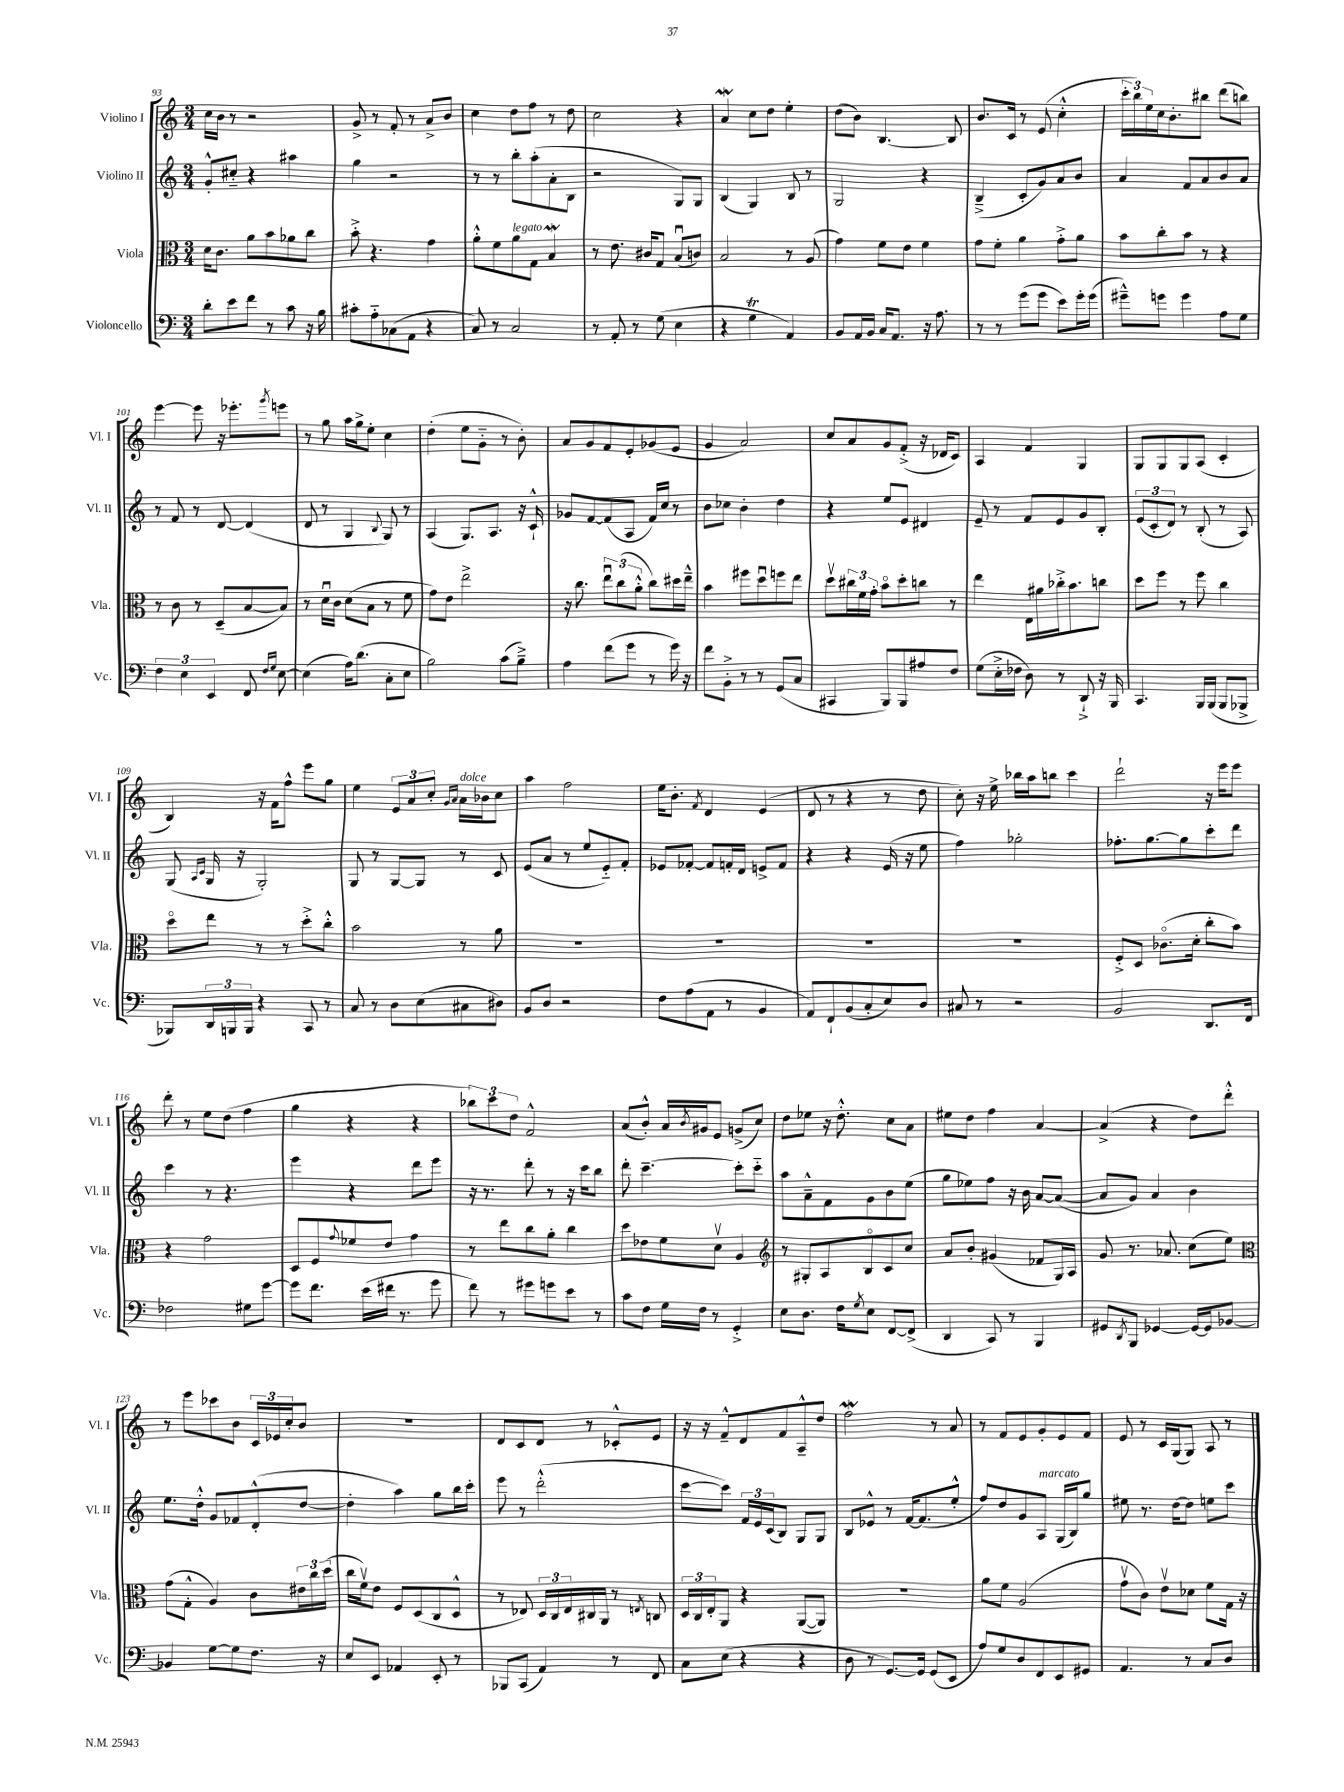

**kern	**kern	**kern	**kern
*staff4	*staff3	*staff2	*staff1
*clefF4	*clefC3	*clefG2	*clefG2
*k[]	*k[]	*k[]	*k[]
*M3/4	*M3/4	*M3/4	*M3/4
8d'	16d	8g'^^	16cc
.	8.c	.	16b
8e	.	8cc#'~	8r
8f	8a	4r	2r
8r	8b	.	.
8c	8a-	4aa#	.
16r	8cc	.	.
16B	.	.	.
=	=	=	=
8c#'	8b'^	4gg	8g^
8A'~	4.r	.	8r
(8C-	.	2r	8f'
8AA	.	.	8r
4r	4g	.	8a^
.	.	.	8b
=	=	=	=
8C)	8a'^^	8r	4cc
8r	8f	8r	.
2C	8a	8bb'	8dd
.	8G	(8aa'	8ff
.	4B	8a'	8r
.	.	8B	8dd
=	=	=	=
8r	8r	2r	2cc
8AA'	8.e	.	.
8r	.	.	.
.	16c#	.	.
(8G	8G	.	.
4E	(8Bu	8G)	4r
.	8c)	8G	.
=	=	=	=
4r	2B	(4B	4a
4G	.	4G)	8cc
.	.	.	8dd
4AA)	8r	8B	4ee'
.	(8A	8r	.
=	=	=	=
8BB	4g)	2G	(8dd
16AA	.	.	8b)
16BB	.	.	.
16C	8f	.	[4.B
8.AA	.	.	.
.	8e	.	.
16r	4f	4r	.
8.A	.	.	.
.	.	.	8B]
=	=	=	=
8r	8g	(4B~^	8.b
8r	8f'	.	.
.	.	.	16c
(8g	4a	8c'	8r
8g	.	8g)	(8e
8e)	8g'^	8a	4cc'^^
16g'	8a	8b	.
(16g	.	.	.
=	=	=	=
8g#~^^)	8b	4a	24ccc'
.	.	.	24bb)
.	.	.	24ee
8g	8cc'	.	16cc
.	.	.	8.b'
4g	8b	8f	.
.	8r	8a	8bb#
8A	4r	8b	(8ddd
8G	.	8a	8bb)
=	=	=	=
6F	8r	8r	[4eee
.	8c	8f	.
6E	.	.	.
.	8r	8r	8eee]
6EE	.	.	.
.	(8D~	[8d	16r
.	.	.	8.eee-'
8FF	[8B	(4d]	.
16qqF	.	.	.
16qqG	.	.	8qggg
[8E	8B])	.	8eee
=	=	=	=
(4E]	8r	8d	8r
.	16du	8r	8gg
.	16c	.	.
16A)	(8d	4G	16aa
(8.d	.	.	16gg^
.	8B	.	8ee'
.	.	8qqB	.
8C'	8r	8G)	4cc
8E	8f	8r	.
=	=	=	=
2B)	8g)	(4A	(4dd'
.	8e	.	.
.	2ee^	8.G)	8ee
.	.	.	8g'~
.	.	8.A	.
(8c	.	.	8r
8B~^)	.	16r	8b')
.	.	16c`^^	.
=	=	=	=
4A	16r	8g-	8a
.	8.cc	.	.
.	.	[8f	8g
(8f	12eeu	(8f]	8f
.	(12cc	.	.
8g	.	8A	8e'
.	12a'^^	.	.
8r	8cc)	16f)	(8g-
.	.	16cc	.
16g)	16dd#	8r	8e
16r	16ee~^^	.	.
=	=	=	=
8f	4b	8b	4g
8BB'^	.	8cc-	.
8r	8ff#	4b'	2a)
8r	8ddu	.	.
(8GG	8ff	4dd	.
8C	8ee	.	.
=	=	=	=
4CC#	8ddv	4r	8cc
.	24cc#	.	8a
.	24f	.	.
.	24g'	.	.
8BBB)	8bo	8ee	8g
8BBB	8dd'	8e	(8f'^
8A#	8cc	4d#	16r
.	.	.	16d-
8F	8r	.	8c)
=	=	=	=
(8G	4ee	8e~	4A
16E'^	.	8r	.
16F-	.	.	.
8D)	16E	8f	4f
.	16a#	.	.
8r	16cc-'^	8e	.
.	8.b	.	.
8DD`^	.	8g	4G
16r	8cc	8B'	.
16BBB	.	.	.
=	=	=	=
4.CC	8dd	(12e	8G
.	.	12c'	.
.	8ff	.	8G
.	.	12d)	.
.	8r	8r	8G
16BBB	8ff	(8B'	(8A
(16BBB	.	.	.
8BBB	4cc	8r	4c'
8BBB-^	.	8A)	.
=	=	=	=
8BBB-)	8ddo	(8G	4B)
.	.	16qqA	.
.	.	16qqc	.
24DD	8ee	16G	.
24BBB	.	.	.
.	.	16r	.
24BBB	.	.	.
4r	8r	2G')	16r
.	.	.	16f
.	8r	.	8ff^^
8CC	8dd'^	.	8eee
8r	8cc'^^	.	8gg
=	=	=	=
8C	2b	8G	4ee
8r	.	8r	.
8D	.	[8G	12e
.	.	.	12a
(8E	.	8G]	.
.	.	.	12cc'
.	.	.	16qqg
.	.	.	16qqa
8C#	8r	8r	16a
.	.	.	16b-
8D#)	8a	8c	8cc
=	=	=	=
8BB	2.r	(8e	4aa
8D	.	8a	.
2r	.	8r	2ff
.	.	8ee	.
.	.	8e'~)	.
.	.	8f'	.
=	=	=	=
8F	2.r	8e-	16ee
.	.	.	8.b'
(8A	.	[8f-'	.
.	.	.	8qf
8AA	.	8f-]	4d
8r	.	16f'	.
.	.	16d	.
4BB	.	8e^	(4e
.	.	8f	.
=	=	=	=
8AA)	2.r	4r	8d
8FF`	.	.	8r
(8BB	.	4r	4r
8C'	.	.	.
8E)	.	(16e	8r
.	.	16r	.
8D	.	8ee	8dd
=	=	=	=
8C#	2.r	4ff)	8cc')
8r	.	.	16r
.	.	.	16ee^
2r	.	2gg-'	16bb-
.	.	.	16aa
.	.	.	8bb
.	.	.	4ccc
=	=	=	=
2BB	8F'^	8.ff-'	2ddd`
.	8D	.	.
.	.	[8.gg	.
.	(8.c-o	.	.
.	.	8gg]	.
.	16d'	.	.
8.DD	8cc'	8ccc'	16r
.	.	.	16eee
.	8b)	8ddd	8eee
16FF	.	.	.
=	=	=	=
2F-	4r	4ccc	8ddd'
.	.	.	8r
.	2g	8r	8ee
.	.	4.r	(8dd
8G#	.	.	4ff
[8g	.	.	.
=	=	=	=
8g]	8D	4eee	4gg
8.f	8F	.	.
.	8qqg	.	.
.	8f-	4r	4r
(16e	.	.	.
16f#	8e	.	.
8.r	.	.	.
.	4g	8ddd	4r
8g	.	8eee	.
=	=	=	=
8f)	8r	16r	12bb-)
.	.	8.r	.
.	.	.	12ccc
8r	8ee	.	.
.	.	.	12dd
8g#	8cc	8ddd'	2f^^
8g	8a'	8r	.
8e	4cc	16r	.
.	.	16ccc	.
8r	.	8bb	.
=	=	=	=
8c	8dd	8ddd'	(8a
8F	8e-	[4.ccc~	8b'^^)
16G	8f	.	16a
.	.	.	8qb
16F	.	.	16g#
8r	8dv	.	8e
4GG'^	4A	8ccc']	(8g^
.	.	8ccc'~	8cc)
=	=	=	=
*	*clefG2	*	*
8E	8r	8aa	8dd
8.D	8G#'	8a~^^	8ee-
.	8A	8f	16r
16F	.	.	8.dd'^^
8qG	.	.	.
8E	8Bo	8g	.
[8FF	8c	8b	8cc
(8FF^]	8cc	(8ee	8a
=	=	=	=
4DD	8a	8gg	8ee#
.	8b'	8ee-)	8dd
8CC)	(4g#	8ff	4ff
8r	.	16r	.
.	.	16b	.
4BBB	8f-	[8a	[4a
.	16G)	(8a_	.
.	16A	.	.
=	=	=	=
8GG#	8g	8a]	(4a^]
8qDD	.	.	.
8BBB	8.r	8g)	.
[4GG-	.	4a	4r
.	8.a-	.	.
16GG-_	(8cc	4b	8dd)
16GG-]	.	.	.
[8BB-	8ee)	.	8ddd'^^
=	=	=	=
*	*clefC3	*	*
4BB-]	(8g	8.ee	8r
.	8G'^^	.	8eee
.	.	16dd'^^	.
[8G	4A)	8g	8ccc-
8G]	.	8f-	8b
8.F	8c	(8d'^^	24c
.	.	.	24e-
.	.	.	24cc'
.	24e#	[8dd	8b
.	24cc	.	.
16r	.	.	.
.	(24dd	.	.
=	=	=	=
8E	16cc	4dd']	2.r
.	16fv)	.	.
8EE	8e	.	.
4AA-	8F	4aa)	.
.	(8D	.	.
8EE'	8C	8gg	.
8r	8D^^	16bb	.
.	.	16ccc'	.
=	=	=	=
8BBB-	8r	8eee	8d
(8CC	8E-)	8r	8c
4AA)	24D	(2ddd'^^	8d
.	24C	.	.
.	24E-	.	.
.	16C#	.	8r
.	16AA	.	.
8r	8r	.	8c-'^^
.	8qE	.	.
8FF	8C	.	8e
=	=	=	=
8C	24D	[8ccc	16r
.	24C	.	.
.	.	.	16r
.	24E'	.	.
(8E	8AA	8ccc])	8f~^^
4r	4r	24f	8d
.	.	24e	.
.	.	(24c	.
.	.	8B)	8f
4r	([8AA	8G	8A~^^
.	8AA])	8G	8dd
=	=	=	=
8D	2.r	8B	2ff
8r	.	8e-^^	.
[8.GG)	.	8r	.
.	.	[16f	.
16GG]	.	(8.f]	.
(8GG	.	.	8r
8EE	.	8ee'^^	8a
=	=	=	=
8A)	8a	8ff)	8r
8G	8f	8dd	8f
8D	(2A	8g	8e
8FF	.	8A	8g'
8EE	.	(16G	8e
.	.	16B)	.
8GG#	.	8gg	8f
=	=	=	=
4.AA	8gv	8ee#	8e
.	8c)	8.r	8r
.	8ev	.	16c
.	.	[16dd	(16G
8r	8d-	8dd]	8G)
8C	8f	8ee	8A
8D	16G	8ccc	8r
.	16r	.	.
==	==	==	==
*-	*-	*-	*-
